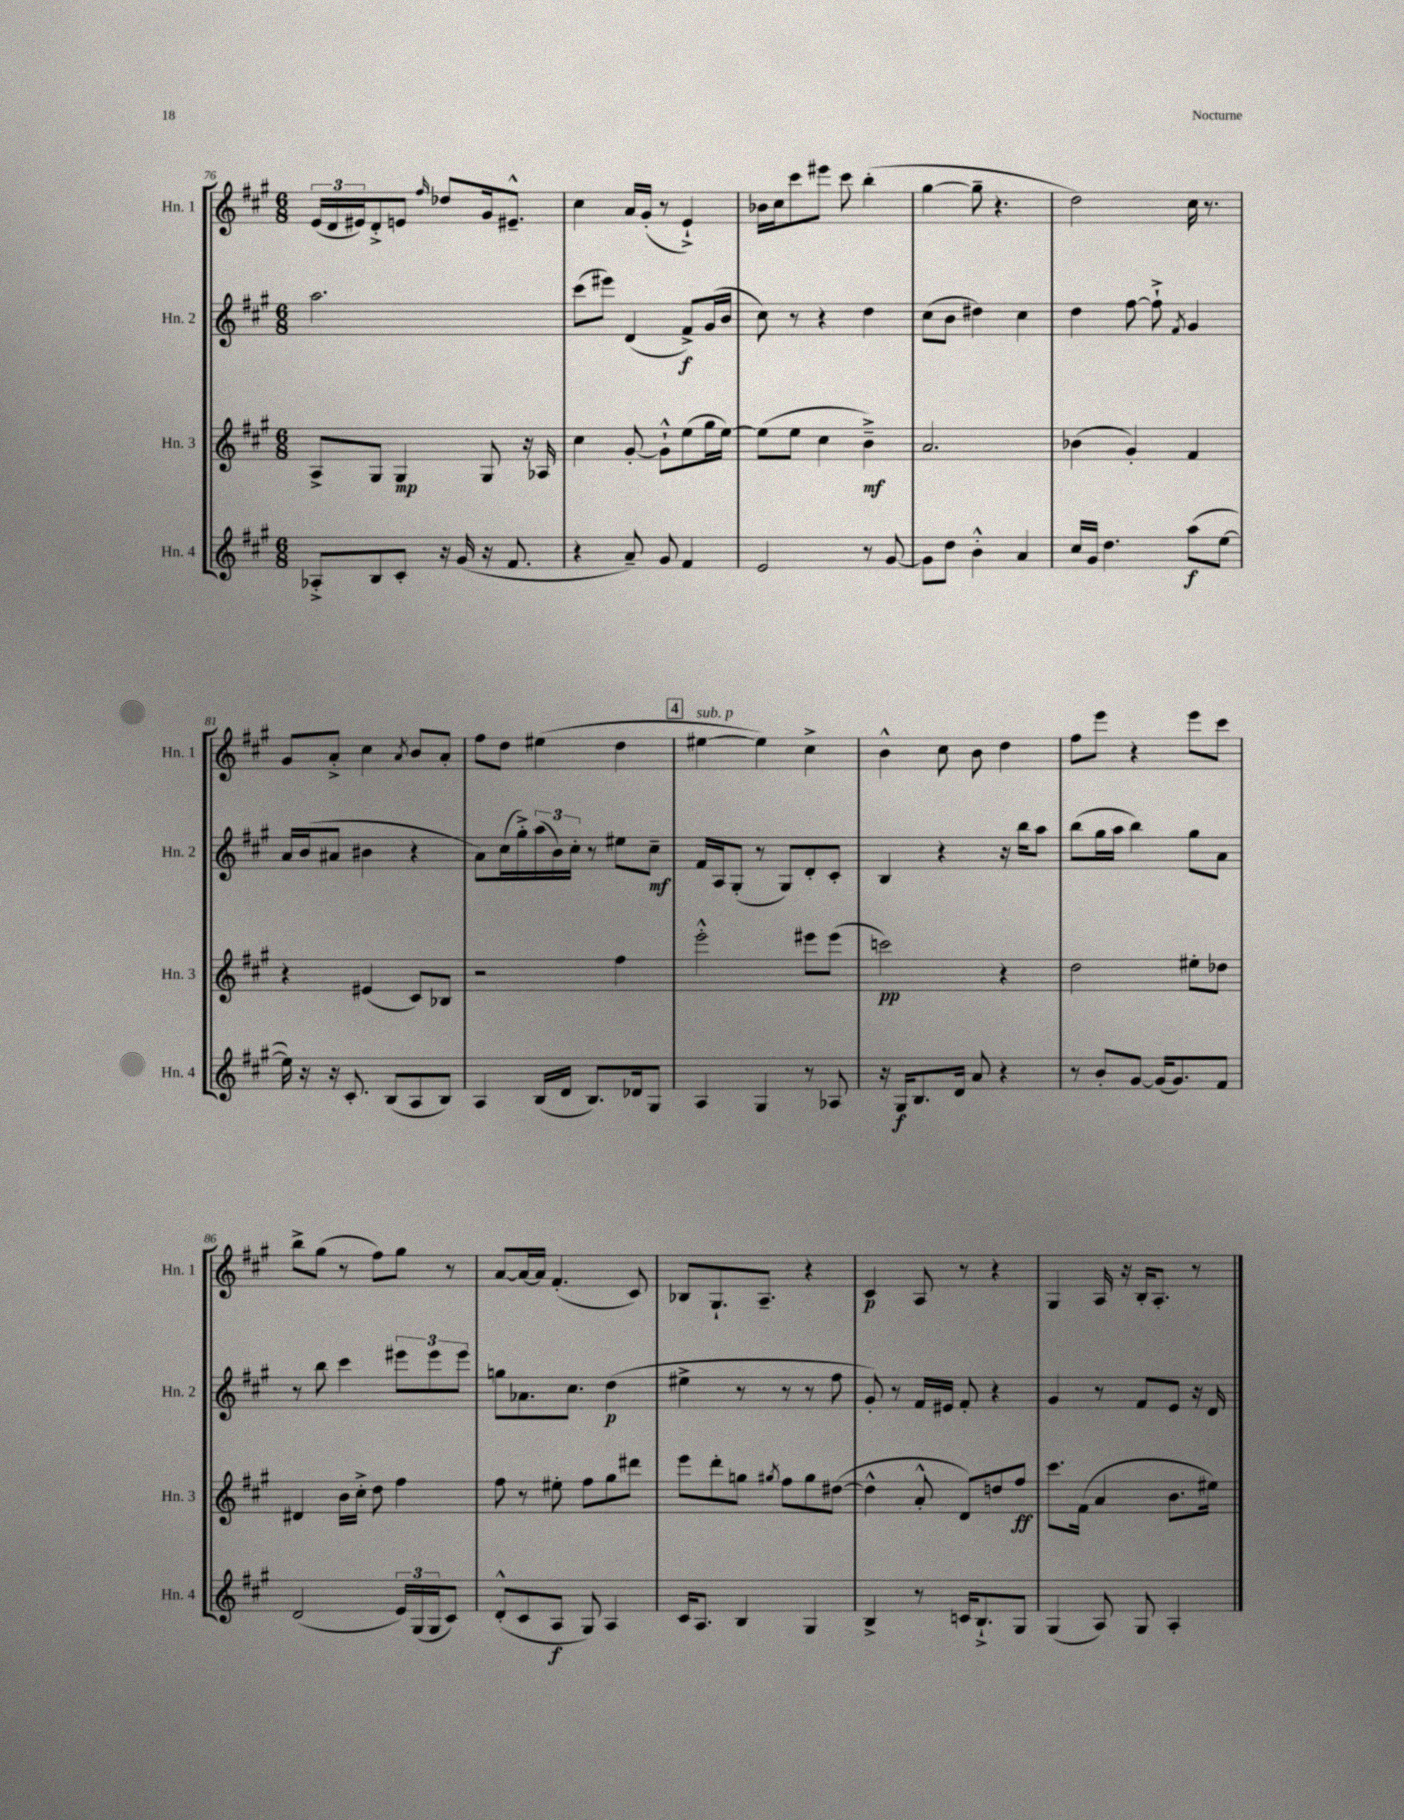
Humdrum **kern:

**kern	**kern	**kern	**kern
*staff4	*staff3	*staff2	*staff1
*clefG2	*clefG2	*clefG2	*clefG2
*k[f#c#g#]	*k[f#c#g#]	*k[f#c#g#]	*k[f#c#g#]
*M6/8	*M6/8	*M6/8	*M6/8
8A-'^/L	8A^/L	2.aa\	(24e/LL
.	.	.	24d/
.	.	.	24e#/J)
8B/	8G#/J	.	8d'^/
8c#'/J	4G#/	.	8e/J
.	.	.	16qqff#/
16r	.	.	8dd-/L
(16g#/	.	.	.
16r	8G#/	.	16g#/k
8.f#/	.	.	8.e#~^^/J
.	16r	.	.
.	16A-/	.	.
=	=	=	=
4r	4cc#\	(8ccc#\L	4cc#\
.	.	8eee#\J)	.
8a~/)	[8g#'/	(4d/	16a/LL
.	.	.	(16g#'/JJ
8g#/	8g#`^^\]L	.	8r
4f#/	(8ee\	8f#^/L)	4e`^/)
.	16gg#\L	(16g#/L	.
.	[16ee\JJ)	16b/JJ	.
=	=	=	=
2e/	(8ee\]L	8cc#\)	16b-\LL
.	.	.	16cc#\J
.	8ee\J	8r	8ccc#\
.	4cc#\	4r	8eee#\J
.	.	.	8ccc#\
8r	4b~^\)	4dd\	(4bb'\
[8g#/	.	.	.
=	=	=	=
8g#\]L	2.a/	(8cc#\L	[4gg#\
8dd\J	.	8b\J	.
4b'^^\	.	4dd#\)	8gg#~\]
.	.	.	4.r
4a/	.	4cc#\	.
=	=	=	=
16cc#/LL	(4b-\	4dd\	2dd\)
16g#/JJ	.	.	.
4.dd\	.	.	.
.	4g#'/)	[8ff#\	.
.	.	8ff#`^\]	.
.	.	8qf#/	.
(8aa\L	4f#/	4g#/	16cc#\
.	.	.	8.r
[8ee\J	.	.	.
=	=	=	=
16ee\])	4r	16a/LL	8g#/L
16r	.	(16b/J	.
16r	.	8a#/J	8a'^/J
8.c#'/	.	.	.
.	(4e#/	4b#\	4cc#\
(8B/L	.	.	.
.	.	.	8qa/
8A/	8c#/L)	4r	8b/L
8B/J)	8B-/J	.	8a'/J
=	=	=	=
4A/	2r	8a\L)	8ff#\L
.	.	(16cc#\L	8dd\J
.	.	16gg#'^\)	.
(16B/LL	.	(24aa\	(4ee#\
.	.	24b\)	.
16d/JJ	.	.	.
.	.	24cc#'\JJ	.
8.B/L)	.	8r	.
.	4ff#\	8ee#\L	4dd\
16d-/k	.	.	.
8G#/J	.	8cc#~\J	.
=	=	=	=
4A/	2eee'^^\	16f#/LL	[4ee#\
.	.	16A/J	.
.	.	(8G#'/J	.
4G#/	.	8r	4ee#\])
.	.	8G#/L)	.
8r	8eee#\L	8d'/	4cc#^\
8A-/	(8eee#\J	8c#'/J	.
=	=	=	=
16r	2ccc\)	4B/	4b^^\
16G#/LK	.	.	.
8.B/	.	.	.
.	.	4r	8cc#\
16d/Jk	.	.	.
8a/	.	.	8b\
4r	4r	16r	4dd\
.	.	16bb\LK	.
.	.	8aa\J	.
=	=	=	=
8r	2dd\	(8bb\L	8ff#\L
8b'/L	.	16gg#\L	8eee\J
.	.	16aa\JJ	.
[8g#/J	.	4bb\)	4r
(16g#/]LK	.	.	.
8.g#/)	.	.	.
.	8ee#'\L	8gg#\L	8eee\L
8f#/J	8dd-\J	8a\J	8ccc#\J
=	=	=	=
(2d/	4d#/	8r	8bb^\L
.	.	8bb\	(8gg#\J
.	16b\LL	4ccc#\	8r
.	16cc#'^\JJ	.	.
.	8dd\	.	8ff#\L)
24e/LL)	4ff#\	12eee#\L	8gg#\J
(24G#/	.	.	.
24G#/J	.	12eee#\	.
8c#/J)	.	.	8r
.	.	12eee#\J	.
=	=	=	=
(8d'^^/L	8ff#\	8gg\L	[8a/L
8c#/	8r	8.a-\	16a/_L
.	.	.	16a/]JJ
8A/J	8ee#'\	.	(4.f#'/
.	.	8.cc#\J	.
8G#/)	8ff#\L	.	.
4A/	8gg#\	(4dd\	.
.	8ddd#\J	.	8c#/)
=	=	=	=
16c#/LK	8eee\L	4ee#^\	8B-/L
8.A/J	.	.	.
.	8ddd'\	.	8.G#`/
4B/	8gg\J	8r	.
.	.	.	8.A~/J
.	8qgg#/	.	.
.	8ff#\L	8r	.
4G#/	8gg#\	8r	4r
.	([8dd#\J	8ff#\	.
=	=	=	=
4B^/	4dd#^^\]	8g#'/)	4c#/
.	.	8r	.
8r	8a'^^/	16f#/LL	8A/
.	.	16e#/JJ	.
16c/LK	8d/L)	8f#'/	8r
8.B`^/	.	.	.
.	8dd/	4r	4r
8G#/J	8ff#/J	.	.
=	=	=	=
(4G#/	8.ccc#\L	4g#/	4G#/
.	(16f#\Jk	.	.
8A/)	4a/	8r	16A/
.	.	.	16r
8G#/	.	8f#/L	16B'/LK
.	.	.	8.A'/J
4A'/	8.b\L	8e/J	.
.	.	16r	8r
.	16ee#\Jk)	16d/	.
==	==	==	==
*-	*-	*-	*-
